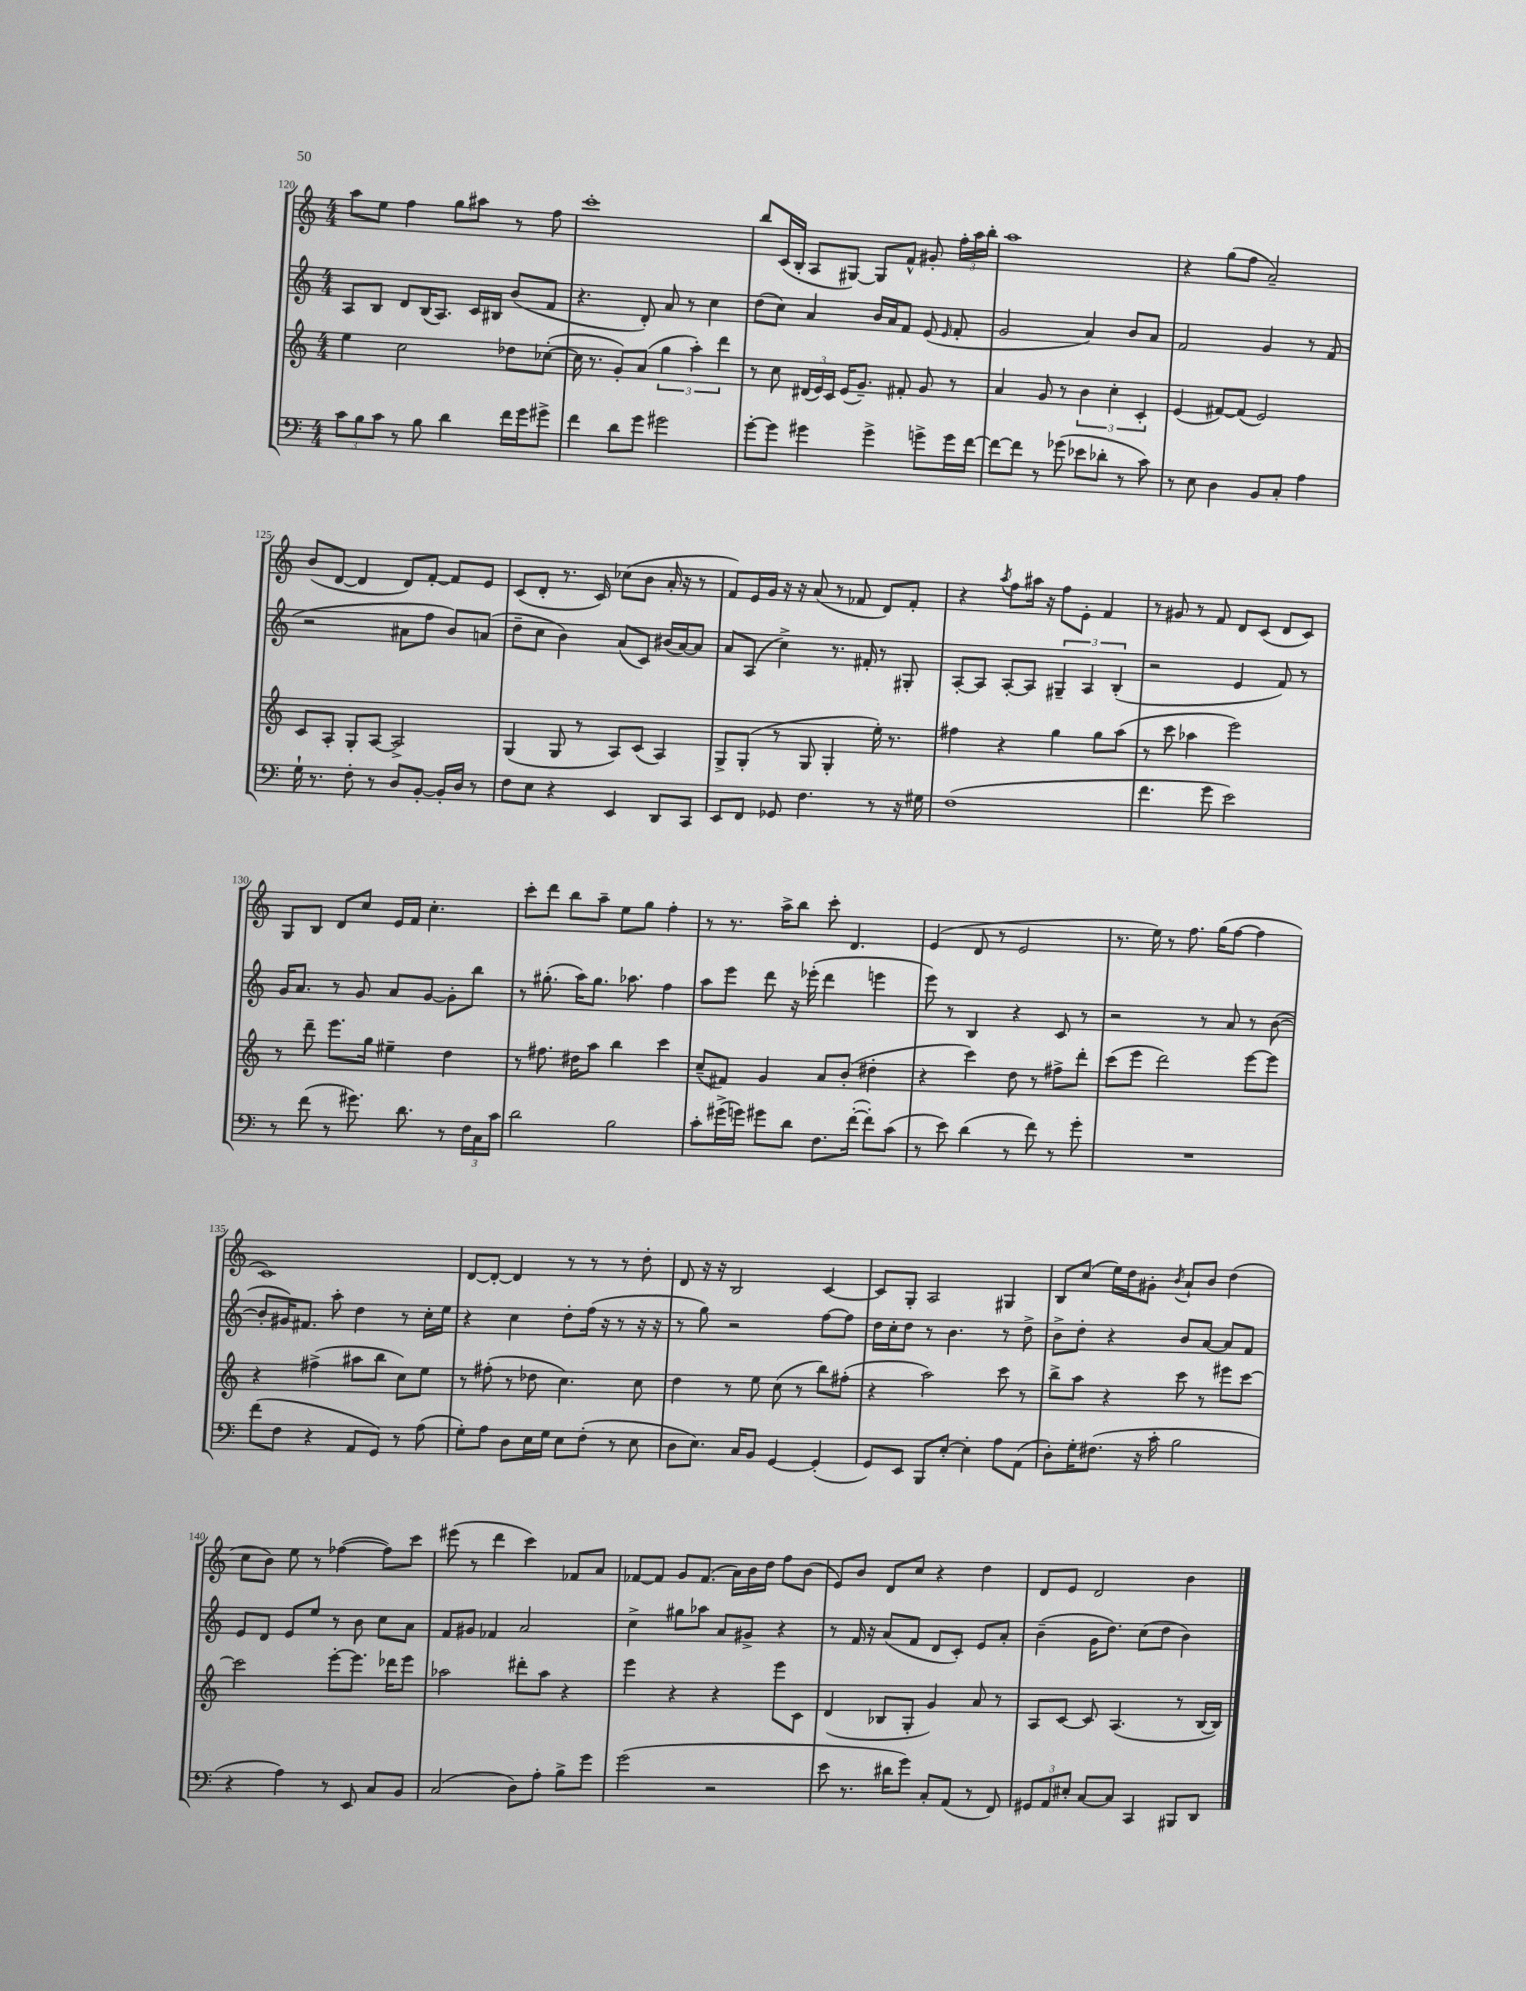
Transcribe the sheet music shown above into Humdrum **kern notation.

**kern	**kern	**kern	**kern
*part4	*part3	*part2	*part1
*staff4	*staff3	*staff2	*staff1
*clefF4	*clefG2	*clefG2	*clefG2
*k[]	*k[]	*k[]	*k[]
*M4/4	*M4/4	*M4/4	*M4/4
=120	=120	=120	=120
12c\L	4ee\	8A/L	8aa\L
12B\	.	.	.
.	.	8B/J	8ee\J
12c\J	.	.	.
8r	2cc\	8d/L	4ff\
8B\	.	(16B/K	.
.	.	8.A/J)	.
4d\	.	.	8gg\L
.	.	16c/LL	8aa#X\J
.	.	16B#X/JJ	.
16f\LL	8dd-X\L	(8b/L	8r
16g\J	.	.	.
8g#X^\J	([8cc-X'\J	8f/J	8ff\
=121	=121	=121	=121
4f\	16cc-\]	4.r	1ccc'
.	8.r	.	.
8d\L	8g'/L)	.	.
8g\J	(8a/J	8d'/)	.
2g#X\	6gg\	8a/	.
.	.	8r	.
.	6aa'\)	.	.
.	.	4cc\	.
.	6ddd\	.	.
=122	=122	=122	=122
[8g'\L	8r	(8dd\L	8bb/L
8g\J]	8cc\	8cc\J)	(16c/L
.	.	.	16B'/JJ
4g#X\	(24d#X/LL	4a/	8A/L
.	24e/)	.	.
.	24c/JJ	.	.
.	(16e/KL	.	[8G#X/J)
.	8.g~/J)	.	.
4g#^\	.	16b/LL	8G#/L]
.	.	16a/J	.
.	8f#X'/	8f/J	8f^^/J
8gn^\L	8g/	(8e/	8g#X'/
.	.	16qqe/	.
16g\L	8r	8f'/	24ff'\LL
.	.	.	24aa\
[16f\JJ	.	.	.
.	.	.	24bb'\JJ
=123	=123	=123	=123
8f\L_	4a/	2g/	1aa
8f\J]	.	.	.
8r	8g/	.	.
(8g-X\	8r	.	.
8e-X\L	6b\	4a/)	.
8d-X'\J	.	.	.
.	6cc'\	.	.
8r	.	8b/L	.
.	6c'/	.	.
8c\)	.	8a/J	.
=124	=124	=124	=124
8r	(4e/	2f/	4r
8E\	.	.	.
4D\	[8f#X/L)	.	(8gg\L
.	(8f#/J]	.	8ff\J
8BB/L	2e/)	4g/	2a~/)
8C'/J	.	.	.
4A\	.	8r	.
.	.	(8f/	.
!!LO:LB:g=z
=125	=125	=125	=125
16G`\	8c/L	2r	(8b/L
8.r	.	.	.
.	8A'/J	.	[8d/J
8F'\	8G'/L	.	4d/]
8r	[8A/J	.	.
8D/L	2A^/]	8a#X\L	8d/L)
[8BB'/J	.	8ff\J	[8f'/J
16BB'/LL]	.	8b/L)	8f/L]
16D/JJ	.	.	.
8r	.	(8an/J	8e/J
=126	=126	=126	=126
8F\L	(4G/	8dd~\L	(8c/L
8E\J	.	8cc\J	8d'/J
4r	8G/	4b\)	8.r
.	8r	.	.
.	.	.	16c/)
4EE/	8A/L)	(8a/L	(8cc-X\L
.	(8c/J	8c/J)	8b\J
8DD/L	4A/)	(16b#X/LL	16a'/
.	.	[16a/J)	16r
8CC/J	.	8a/J]	8r
=127	=127	=127	=127
8EE/L	8G^/L	8a/L	8f/L)
8FF/J	(8G'/J	(8A/J	16e/L
.	.	.	16g/JJ
8GG-X/	8r	4cc^\)	16r
.	.	.	16r
4.F\	8G/	.	(8a/
.	4G'/	8.r	8r
.	.	.	8f-X/
.	.	16f#X'/	.
8r	16ee'\)	8r	8d/L)
.	8.r	.	.
16r	.	8G#X'/	8f-'/J
16G#X\	.	.	.
=128	=128	=128	=128
(1F	4ff#X\	[8A'/L	4r
.	.	8A/J]	.
.	.	.	8qaa/
.	4r	[8A'/L	8ff\L
.	.	8A/J]	16aa#X\Jk
.	.	.	16r
.	4gg\	6G#X~/	8ff\L
.	.	.	8e'\J
.	.	6A/	.
.	8gg\L	.	4f/
.	.	(6B'/	.
.	(8aa\J	.	.
=129	=129	=129	=129
4.f\	8r	2r	8r
.	8ccc\	.	8g#X/
.	4aa-X\	.	8r
8g\	.	.	8f/
2e\)	2eee\)	4e/	8d/L
.	.	.	(8c/J
.	.	8f/)	8d/L
.	.	8r	8c/J)
!!LO:LB:g=z
=130	=130	=130	=130
8r	8r	16g/KL	8G/L
.	.	8.a/J	.
(8f\	8ddd~\	.	8B/J
8r	8.eee\L	8r	8d/L
8.g#X\)	.	8g/	8cc/J
.	16gg\Jk	.	.
.	4ee#X~\	8a/L	16e/LL
8.d\	.	.	16f/JJ
.	.	[8g/J	4.cc'\
8r	4dd\	8g'\L]	.
24F\LL	.	8bb\J	.
24C\	.	.	.
24c\JJ	.	.	.
=131	=131	=131	=131
2d\	8r	8r	8ccc'\L
.	8.ff#X\	(8.gg#X'\	8ddd\J
.	.	.	8bb\L
.	16dd#X\KL	16aa\KL)	.
.	8aa\J	8.gg#\J	8aa~\J
2B\	4bb\	.	8ee\L
.	.	8.aa-X\	.
.	.	.	8gg\J
.	4ccc\	4ff\	4ff'\
=132	=132	=132	=132
8c'\L	(8cc~/L	8aa\L	8r
(16g#X^\L	8f#X/J)	8eee\J	8.r
16gn\JJ)	.	.	.
8g#X\L	4g/	8ddd\	.
.	.	.	16aa^\KL
8d\J	.	16r	8bb\J
.	.	(16eee-X'\	.
8.F\L	8a/L	4ddd\	8ccc'\
.	(8b'/J	.	4.d/
([16f'\Jk	.	.	.
8f'\L])	4dd#X'\	4eeen\	.
(8c\J	.	.	.
=133	=133	=133	=133
8r	4r	8eee\)	(4e/
8e\)	.	8r	.
(4d\	4ccc\)	4B/	8d/
.	.	.	8r
8r	8dd\	4r	2e/
8f\)	8r	.	.
8r	8ff#X^\L	8c/	.
8g'\	8ddd'\J	8r	.
=134	=134	=134	=134
1r	(8ccc\L	2r	8.r
.	8eee\J	.	.
.	.	.	16ee\)
.	2ddd\)	.	8r
.	.	.	8.ff\
.	.	8r	.
.	.	.	(16gg\KL
.	.	8a/	[8ff\J
.	[8eee\L	8r	4ff\]
.	8eee\J]	([8b\	.
!!LO:LB:g=z
=135	=135	=135	=135
(8f\L	4r	8b'/L]	1c)
8F\J	.	16g#X/K)	.
.	.	8.f#X/J	.
4r	(4ff#X^\	.	.
.	.	8aa'\	.
8AA/L	8aa#X\L	4dd\	.
8GG/J)	8bb\J	.	.
8r	8cc\L)	8r	.
(8A\	8ee\J	16cc'\LL	.
.	.	16ee\JJ	.
=136	=136	=136	=136
8G'\L)	8r	4r	[8d/L
8A\J	(8ff#X'\	.	8d'/J_
8D\L	8r	4cc\	4d/]
16E\L	8dd-X\	.	.
16G\JJ	.	.	.
8E\L	4.cc\)	8dd'\L	8r
(8F'\J	.	(16ff\Jk	8r
.	.	16r	.
8r	.	8r	8r
8E\	8cc\	16r	8dd'\
.	.	16r	.
=137	=137	=137	=137
8D\L	4dd\	8r	8d/
8.E\J)	.	8gg\)	16r
.	.	.	16r
.	8r	2r	2B/
16C/KL	.	.	.
8BB/J	8ee\	.	.
[4GG/	(8cc\	.	.
.	8r	.	.
(4GG'/]	8bb\L)	[8ff\L	[4c/
.	(8ff#X'\J	8ff\J]	.
=138	=138	=138	=138
8GG/L)	4r	16dd\LL	8c/L]
.	.	16cc'\J	.
8EE/J	.	8dd\J	8G'/J
8BBB/L	2aa\)	8r	2A/
[8E'/J	.	4.b\	.
4E'\]	.	.	.
8A\L	8ccc\	8r	4G#X/
(8AA\J	8r	8dd^\	.
=139	=139	=139	=139
8D'\L)	8bb^\L	8b^\L	8B/L
16G'\K	8aa\J	8dd'\J	(8cc/J
(8.F#X\J	.	.	.
.	4r	4r	16ee\LL)
.	.	.	16dd\J
16r	.	.	8g#X'\J
16c'\	.	.	.
.	.	.	8qb/
2B\	8ccc\	8b/L	8a`/L
.	8r	[8a/J	8b/J
.	8eee#X\L	8a/L]	(4dd\
.	[8ccc\J	8f/J	.
!!LO:LB:g=z
=140	=140	=140	=140
4r	2ccc\]	8e/L	8cc\L
.	.	8d/J	8b\J)
4A\)	.	8e/L	8ee\
.	.	8ee/J	8r
8r	[8eee'\L	8r	([4ff-X\
8EE/	8.eee\J]	8b\	.
8C/L	.	8cc\L	8ff-\L])
.	16ddd-X\KL	.	.
8BB/J	8eee\J	8a\J	8ccc\J
=141	=141	=141	=141
(2C/	2aa-X\	8f/L	(8eee#X\
.	.	8g#X/J	8r
.	.	4f-X/	4ddd\
8D\L)	8ddd#X'\L	2a/	4ccc\)
8A'\J	8aa-\J	.	.
8B^\L	4r	.	8f-X/L
8g\J	.	.	8a/J
=142	=142	=142	=142
(2g\	4eee\	4cc^\	[8f-X/L
.	.	.	8f-/J]
.	4r	8gg#X\L	8g/L
.	.	8aa-X\J	(8.f-/J
2r	4r	8a/L	.
.	.	.	16a\LL)
.	.	8g#X^/J	16b\
.	.	.	16dd\JJ
.	8eee\L	4r	8ff\L
.	8c\J	.	(8b\J
=143	=143	=143	=143
8e\	(4d/	8r	8e/L)
8.r	.	16f/	8b/J
.	.	16r	.
.	8B-X/L	(8a/L	8d/L
16d#X\KL	.	.	.
8g\J)	8G'/J	8f/J	8cc/J
8C'/L	4g/)	8d/L	4r
(8AA/J	.	8c'/J)	.
8r	8a/	8e/L	4dd\
8FF/)	8r	8a'/J	.
=144	=144	=144	=144
12GG#X/L	8A/L	(4b~\	8d/L
12AA/	.	.	.
.	[8c/J	.	8e/J
12E#X'/J	.	.	.
[8C/L	8c/]	16g\KL	2d/
.	.	8.dd\J)	.
8C/J]	(4.A/	.	.
4CC/	.	(8cc\L	.
.	.	8dd\J	.
8BBB#X/L	8r	4b\)	4b\
8DD/J	[16B/LL	.	.
.	16B/JJ])	.	.
==	==	==	==
*-	*-	*-	*-
